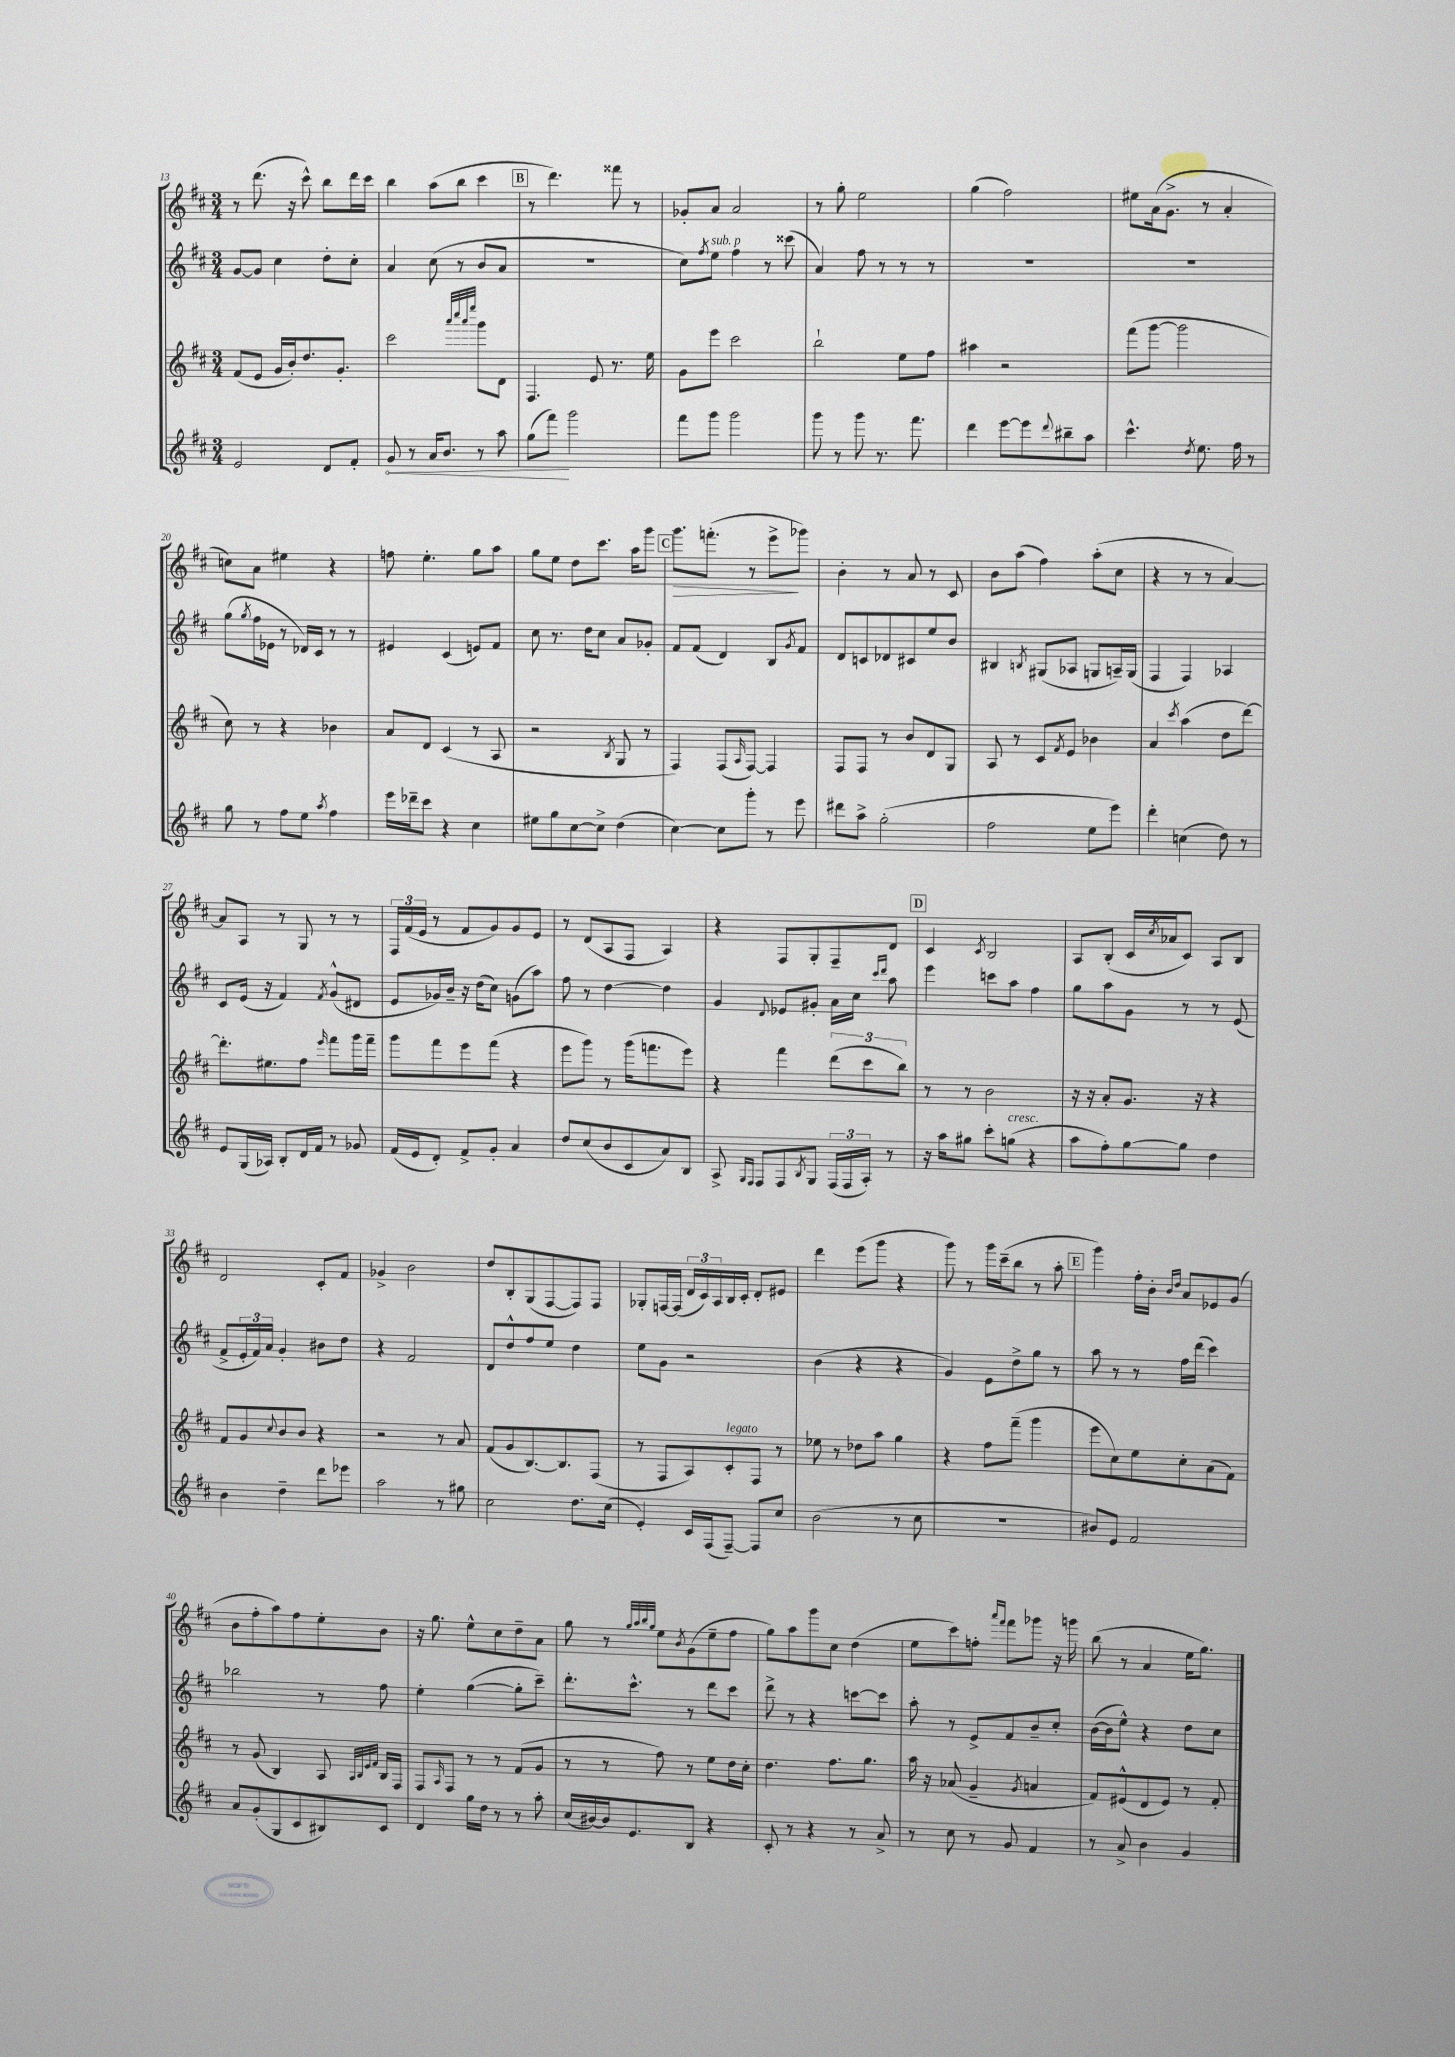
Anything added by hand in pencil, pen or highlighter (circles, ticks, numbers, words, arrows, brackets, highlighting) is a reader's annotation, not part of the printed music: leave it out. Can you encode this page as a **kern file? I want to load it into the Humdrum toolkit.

**kern	**kern	**kern	**kern
*staff4	*staff3	*staff2	*staff1
*clefG2	*clefG2	*clefG2	*clefG2
*k[f#c#]	*k[f#c#]	*k[f#c#]	*k[f#c#]
*M3/4	*M3/4	*M3/4	*M3/4
2e/	(8f#/L	[8g/L	8r
.	8e/J	8g/]J	(8.ddd\
.	16g/LL	4cc#\	.
.	16b'/J)	.	16r
.	8.dd/	.	8ccc#^^\)
8d/L	.	8dd'\L	8bb\L
.	8.g'/J	.	.
8f#'/J	.	8cc#'\J	16ddd\L
.	.	.	16ccc#\JJ
=	=	=	=
8g/	2ccc#\	4a/	4bb\
8r	.	.	.
16a/LK	.	(8cc#\	(8aa\L
8.b/J	.	.	.
.	.	8r	8bb\J
.	32qqaaa/LLL	.	.
.	32qqcccc#/	.	.
.	32qqaaa/	.	.
.	32qqeeee/JJJ	.	.
8r	8ggg\L	8b/L	4ccc#\
8aa\	8d\J	8a/J	.
=	=	=	=
(8gg\L	4.F#/	2.r	8r
8fff#\J)	.	.	4.ddd\)
2ggg\	.	.	.
.	8e/	.	.
.	8.r	.	8fff##\
.	.	.	8r
.	16ee\	.	.
=	=	=	=
8fff#\L	8g\L	8cc#\L)	8g-'/L
.	.	8qff#/	.
8ggg\J	8eee\J	8ee\J	8a/J
2ggg\	2ccc#\	4ff#\	2a/
.	.	8r	.
.	.	(8ccc##\	.
=	=	=	=
8ggg\	2bb`\	4a/)	8r
8r	.	.	8gg'\
8ggg\	.	8ff#\	2ee\
8.r	.	8r	.
.	8ee\L	8r	.
8.fff#\	.	.	.
.	8ff#\J	8r	.
=	=	=	=
4ddd\	4aa#\	2.r	(4gg\
[8eee\L	2r	.	2ff#\)
8eee\]	.	.	.
8qqddd/	.	.	.
8bb#~\	.	.	.
8aa\J	.	.	.
=	=	=	=
4.ccc#^^\	(8fff#\L	2.r	8ee#\L
.	[8ggg\J	.	(16a\k
.	.	.	8.g^\J
.	2ggg\]	.	.
8qdd/	.	.	.
8.ee\	.	.	8r
.	.	.	4a'/
16ff#\	.	.	.
8r	.	.	.
=	=	=	=
8gg\	8cc#\)	(8gg\L	8cc\L)
.	.	8qgg/	.
8r	8r	16ff#\L	8a\J
.	.	16e-\JJ	.
8ff#\L	4r	8r	4ee#\
8ee\J	.	16d-/LL)	.
.	.	16c#/JJ	.
8qaa/	.	.	.
4ff#\	4b-\	8r	4r
.	.	8r	.
=	=	=	=
16eee\LL	8a/L	4e#/	8ff\
16ddd-~\J	.	.	.
8ccc#\J	8d/J	.	4.ee'\
4r	(4c#/	(4c#/	.
4cc#\	8r	8e/L)	8gg\L
.	8A/	8f#/J	8aa\J
=	=	=	=
8ee#\L	2r	8cc#\	8gg\L
8gg\	.	8.r	8ee\J
[8cc#\	.	.	8dd\L
.	.	16dd\LK	.
8cc#^\]J	.	8cc#\J	8.ccc#\J
.	8qB/	.	.
(4dd\	8G/	8a/L	.
.	.	.	16aa\LK
.	8r	8g-'/J	8ggg\J
=	=	=	=
[4cc#\)	4F#/)	8f#/L	8.ggg\L
.	.	(8f#/J	.
.	.	.	(8.fff'\J
8cc#\]L	(8F#/L	4d/)	.
.	16qqA/	.	.
8ggg'\J	[8F#/J)	.	8r
8r	4F#/]	8B/L	8eee^\L
.	.	8qg/	.
8eee\	.	8f#/J	8ggg-\J)
=	=	=	=
8ddd#\L	8F#/L	8d/L	4b'\
8aa^\J	8F#/J	8c/	.
(2gg'\	8r	8d-/	8r
.	8b/L	8c#/	8a/
.	8d/	8ee/	8r
.	8G/J	8b/J	8c#/
=	=	=	=
2ff#\	8A/	4B#/	8b\L
.	8r	.	(8aa\J
.	.	8qB/	.
.	8c#/L	(8G#/L	4ff#\)
.	8qf#/	.	.
.	8e/J	8A-/J	.
8ee\L	4b-\	8G/L	(8aa'\L
8eee\J)	.	16A~/L)	8cc#\J
.	.	(16G/JJ	.
=	=	=	=
4ddd'\	4a/	4F#/	4r
.	8qccc#/	.	.
(4cc\	(4aa\	4F#/)	8r
.	.	.	8r
8dd\)	8dd\L	4A-/	[4a/)
8r	[8ddd\J)	.	.
=	=	=	=
8e/L	8.ddd'\]L	8c#/L	8a/]L
(16G/L	.	(16e/Jk	8A/J
16A-/JJ)	8.ee#\	16r	.
8B'/L	.	4f#/)	8r
16d/L	8ff#\J	.	8G/
16f#/JJ	.	.	.
.	16qqeee/	8qf#/	.
8r	8fff#\L	(8g^^/L	8r
8g-/	16ggg\L	8d#/J	8r
.	16fff#~\JJ	.	.
=	=	=	=
(16f#/LL	8ggg\L	8e/L	24F#/LL
.	.	.	(24f#/
16e/J	.	.	.
.	.	.	24e/JJ
8d'/J)	8fff#\	16g-/L)	8r
.	.	16b~/JJ	.
8f#^/L	8eee\	16r	8f#/L
.	.	(16dd\LK	.
8g'/J	(8fff#\J	8cc#\J)	8g/)
4a/	4r	(8g\L	8g/
.	.	8aa\J)	8e/J
=	=	=	=
8dd/L	8eee\L	8ff#\	8r
(8cc#/	8ggg\J)	8r	(8d/L
8b/	8r	[4dd\	8A/
8c#/	(16ggg\LK	.	8F#/J
.	8.fff\	.	.
8a/)	.	4dd\]	4A/)
8B/J	8eee\J)	.	.
=	=	=	=
8A^/	4r	4g/	4r
16qqG/LL	.	.	.
16qqF#/JJ	.	.	.
8F#/L	.	.	.
.	.	8qqd/	.
8F#/	4fff#\	8e-/L	8F#/L
8qB/	.	.	.
8G/J	.	8g#'/J	8G'/
(24F#/LL	(12ddd\L	16a\LL	8F#~/
24F#/	.	.	.
.	.	16cc#\JJ	.
24A'/JJ)	12ccc#\	.	.
.	.	16qqccc#/LL	.
.	.	16qqddd/JJ	.
8r	.	8aa\	8d/J
.	12bb\J)	.	.
=	=	=	=
16r	8r	4eee\	4c#/
16aa\LK	.	.	.
8gg#\J	8r	.	.
.	.	.	8qc#/
8ccc#'\L	2b\	8ccc\L	2B/
(8gg\J	.	8aa\J	.
4r	.	4ff#\	.
=	=	=	=
8aa\L	16r	8gg\L	8A/L
.	16r	.	.
8ff#'\)	8a'/L	8aa\	(8B'/J
[8gg\	8.g/J	8g\J	16c#/LL
.	.	.	8qcc#/
.	.	.	16a-/J
8gg\]J	.	8r	8c#/J)
.	16r	.	.
4dd\	4r	8r	8A/L
.	.	(8e/	8B/J
=	=	=	=
4b\	8f#/L	8f#^/L	2d/
.	8g/	24e'/L	.
.	.	24f#/)	.
.	.	24a/JJ	.
.	8qqcc#/	.	.
4dd~\	8b/	4g'/	.
.	8b/J	.	.
8ddd\L	4r	8b#\L	8c#'/L
8eee-\J	.	8dd\J	8f#/J
=	=	=	=
2aa\	2r	4r	4g-^/
.	.	2f#/	2b\
8r	8r	.	.
8gg#\	8a/	.	.
=	=	=	=
2cc#\	(8f#/L	8d/L	8dd/L
.	8g/	8dd^^/	8B'/
.	[8.B/)	8ff#/	(8G/
.	.	8ee/J	[8F#/
.	8.B/]	.	.
8.dd\L	.	4dd\	8F#/])
.	(8F#/J	.	8F#/J
(16cc#\Jk	.	.	.
=	=	=	=
4e'/)	8r	8ee\L	8G-'/L
.	8F#/L	8g\J	[16F/L
.	.	.	(16F/]JJ
16c#/LL	8A/)	2r	24d/LL
.	.	.	24c#/)
(16F#/J	.	.	.
.	.	.	24A/
[8F#~/J)	8c#'/	.	16B/
.	.	.	16c#'/JJ
8F#/]L	8F#/J	.	8d'/L
8cc#/J	8r	.	8e#/J
=	=	=	=
(2b\	8ee-\	(4b\	4ddd\
.	8r	.	.
.	8dd-\L	4r	(8eee\L
.	8aa\J	.	8ggg\J
8r	4gg\	4r	4r
8cc#\	.	.	.
=	=	=	=
2.r	4r	4g/)	8ggg\)
.	.	.	8r
.	8ff#\L	8e\L	16ggg\LL
.	.	.	(16ccc#~\J
.	(8fff#~\J	8dd^\	8bb\J
.	4ggg\	8gg\J	8r
.	.	8r	8aa'\
=	=	=	=
8b#/L)	8eee\L	8aa\	4ggg\)
8e/J	8cc#\)	8r	.
2f#/	8ee\	8r	16ff#'\LL
.	.	.	16b'\JJ
.	.	.	16qqb/LL
.	.	.	16qqdd/JJ
.	8cc#'\	16ff#\LL	8a/L
.	.	(16ddd\JJ	.
.	(8a\	4ccc#\)	8e-/
.	8f#\J)	.	(8g/J
=	=	=	=
8a/L	8r	2bb-\	8b\L
(8g'/	(8g/	.	8ff#'\
8G/	4B/)	.	8aa\)
8c#/	.	.	8ff#\
8B#/)	8A/	8r	8ee'\
.	32qqA/LLL	.	.
.	32qqB/	.	.
.	32qqe/	.	.
.	32qqf#/JJJ	.	.
8c#/J	16B/LL	8ff#\	8b\J
.	16F#/JJ	.	.
=	=	=	=
4d/	8F#/L	4ee'\	16r
.	.	.	8.gg\
.	16qqA/	.	.
.	8F#/J	.	.
16gg\LL	8r	([4gg\	8ee^^\L
16dd\JJ	.	.	.
8r	8r	.	8cc#\
8r	(8f#/L	8gg'\]L	8dd~\
8aa'\	8g/J	8ccc#~\J)	8a\J
=	=	=	=
(16cc#/LL	8r	8.ddd'\L	8gg\
[16b#/)	.	.	.
16b#/]J	8r	.	8r
8.e/	.	8.ccc#^^\J	.
.	.	.	32qqgg/LLL
.	.	.	32qqaa/
.	.	.	32qqbb/
.	.	.	32qqgg/JJJ
.	8ff#\)	.	8ee\L
.	.	.	8qb/
8B/J	8r	8r	(8g\
4r	8ee\L	8ddd\L	8ee~\
.	16dd\L	8ccc#\J	8ff#\J
.	16cc#'\JJ	.	.
=	=	=	=
8c#'/	4.dd\	8ddd^\	8gg\L)
8r	.	8r	8aa\
4r	.	4r	8ggg\
.	8.ff#\L	.	8cc#\J
8r	.	[8ccc\L	(4dd\
.	8.gg\J	.	.
8a^/	.	8ccc\]J	.
=	=	=	=
8r	16aa\	8aa'\	8ee\L
.	16r	.	.
8cc#\	(8a-/	8r	8ccc#\)
8r	4g~/	8e^/L	8ff'\J
.	.	.	16qqaaa/LL
.	.	.	16qqfff#/JJ
8g/	.	8f#/	8fff#\L
.	8qg/	.	.
4f#/	4a/	8b~/	8ggg-\J
.	.	8cc#'/J	16r
.	.	.	16ggg\
=	=	=	=
8r	8f#/L)	([16b\LL	(8bb\
.	.	16b\]J	.
8a^/	(8e#^^/	8ee^^\J)	8r
4b\	8d/	4r	4a/
.	8e#/J)	.	.
4g/	8r	8dd\L	16ee\LK
.	.	.	8.gg\J)
.	8f#'/	8cc#\J	.
==	==	==	==
*-	*-	*-	*-
